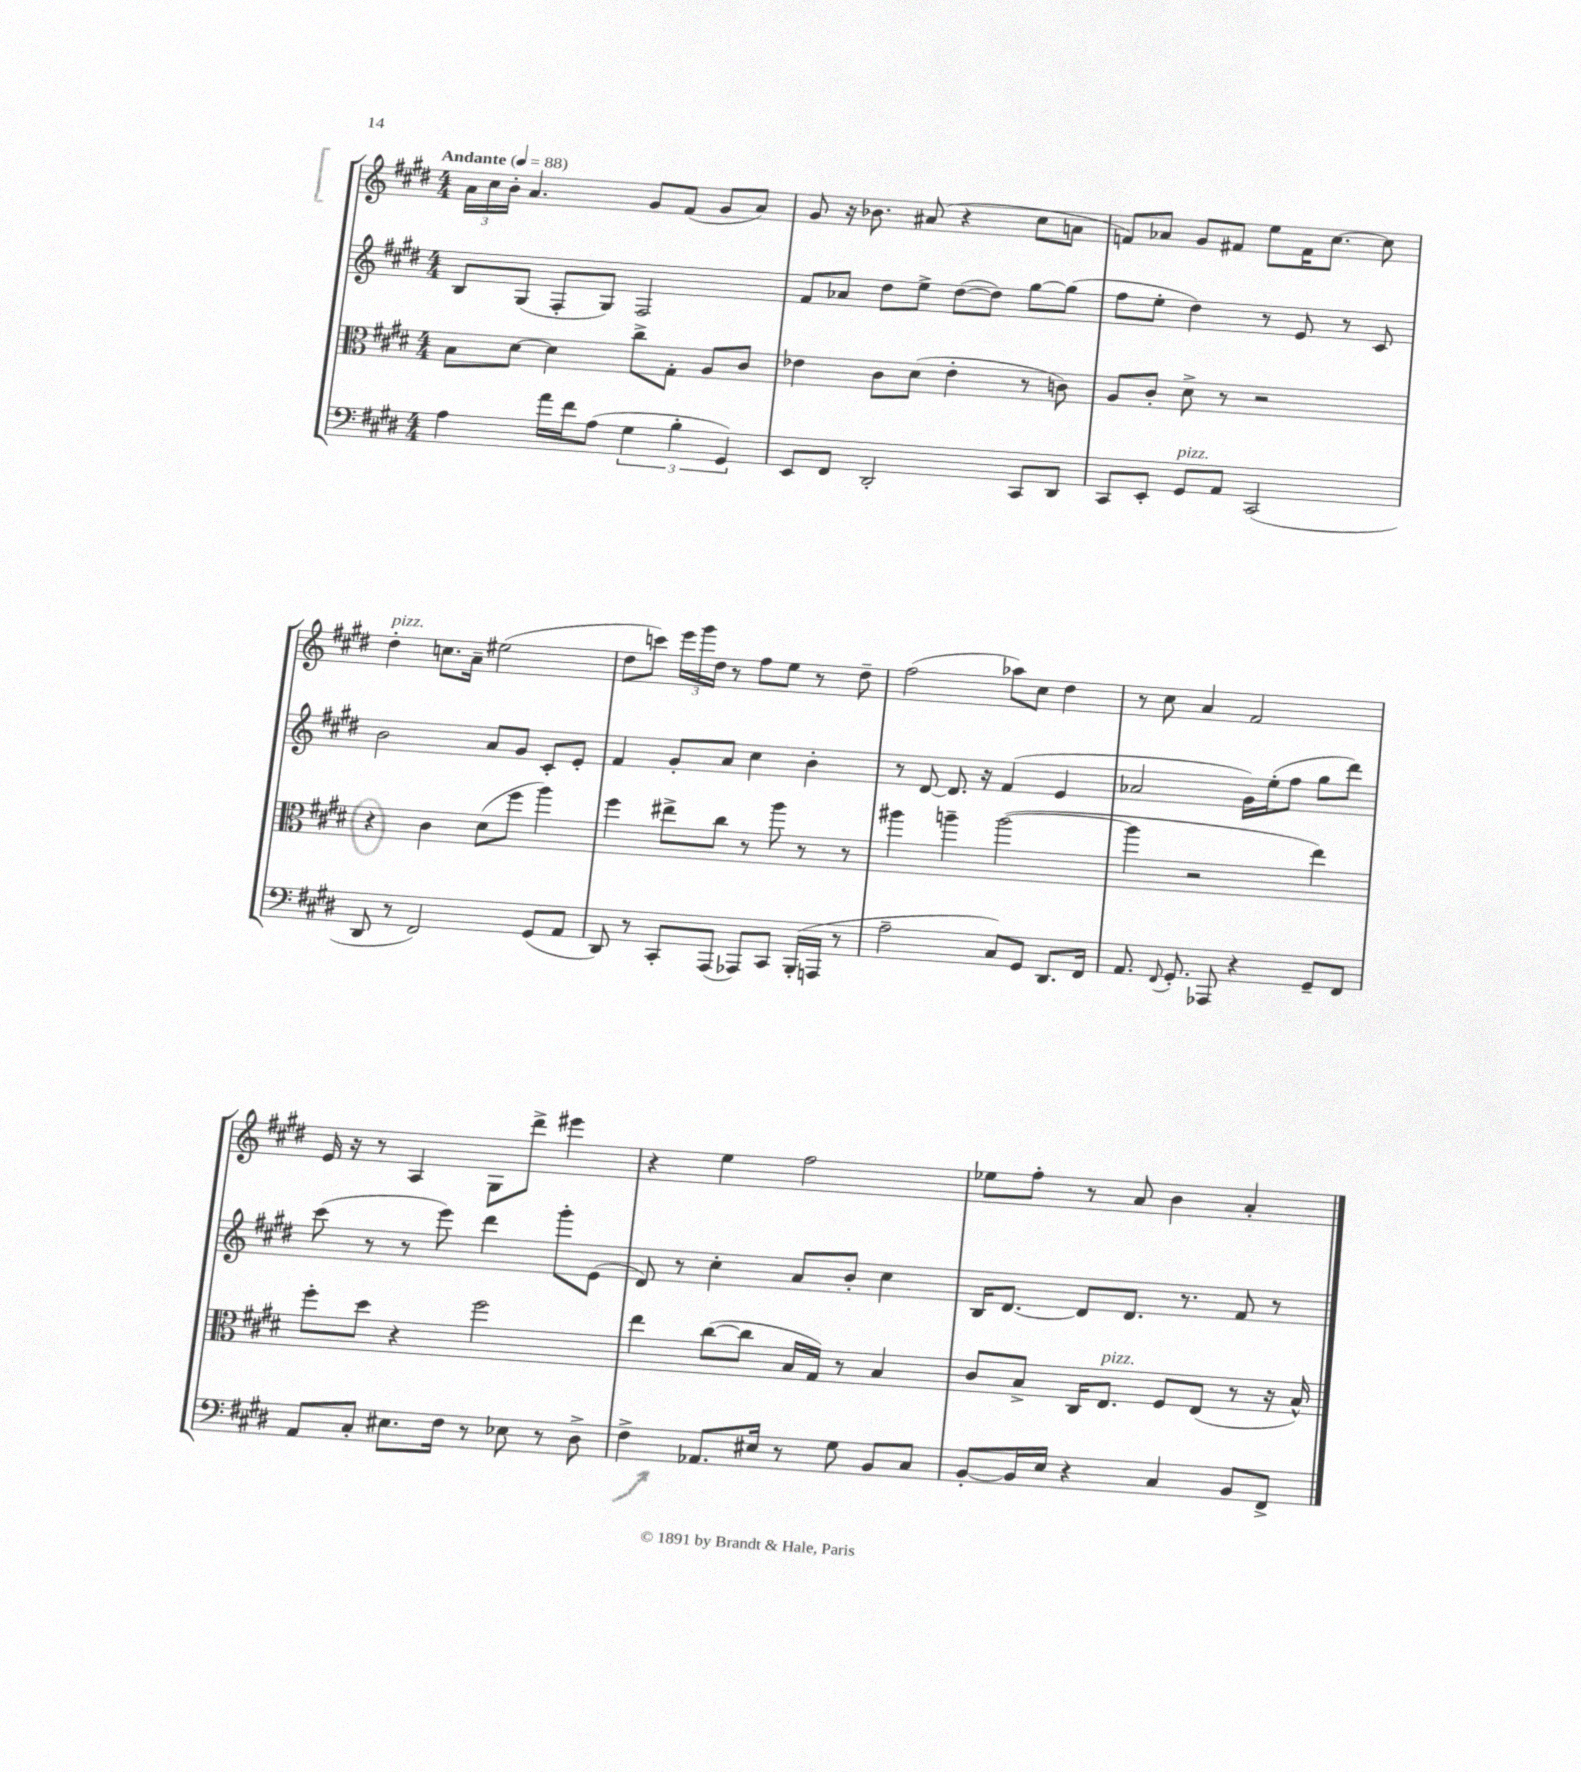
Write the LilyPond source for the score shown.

<<
\new StaffGroup <<
\new Staff = "s0" {
    \clef treble \key e \major \numericTimeSignature \time 4/4 \tempo "Andante" 4 = 88
    \autoBeamOff \tuplet 3/2 { a'16[ cis''16 b'16]-. } a'4. gis'8[ fis'8]( gis'8[ a'8]) |
    gis'8 r16 bes'8. ais'8( r4 cis''8[ a'8] |
    f'8[) aes'8] gis'8[ fis'8] e''8[ fis'16 cis''8.]~ cis''8 |
    dis''4-.^\markup { \italic "pizz." } c''8.[ a'16]-- eis''2( |
    dis''8[ c'''8]) \tuplet 3/2 { e'''16[ gis'''16 dis''16] } r8 fis''8[ e''8] r8 dis''8-- |
    fis''2( aes''8[) cis''8] dis''4 |
    r8 cis''8 a'4 fis'2 |
    e'16 r16 r8 a4 gis8[ dis'''8]-> eis'''4 |
    r4 e''4 fis''2 |
    ees''8[ fis''8]-. r8 a'8 b'4 a'4-. \bar "|." |
}
\new Staff = "s1" {
    \clef treble \key e \major \numericTimeSignature \time 4/4
    \autoBeamOff b8[ gis8]( fis8[-. gis8]) fis2 |
    fis'8[ aes'8] dis''8[ e''8]-> dis''8[~( dis''8]) gis''8[~ gis''8]( |
    fis''8[ e''8]-. dis''4) r8 e'8 r8 cis'8 |
    b'2 a'8[ gis'8] cis'8[-. e'8]-. |
    fis'4 gis'8[-. a'8] cis''4 b'4-. |
    r8 dis'8~ dis'8. r16 fis'4( e'4 |
    aes'2 gis'16[) e''16-.( fis''8] gis''8[ dis'''8]) |
    cis'''8( r8 r8 e'''8) dis'''4 gis'''8[-. e'8]( |
    dis'8) r8 cis''4-. a'8[ b'8]-. cis''4 |
    b16[ dis'8.]~ dis'8[ dis'8.] r8. fis'8 r8 \bar "|." |
}
\new Staff = "s2" {
    \clef alto \key e \major \numericTimeSignature \time 4/4
    \autoBeamOff b8[ dis'8]~ dis'4 cis''8[-> gis8]-. a8[ cis'8] |
    ees'4 cis'8[ dis'8]( ees'4-. r8 c'8) |
    a8[ cis'8]-. dis'8-> r8 r2 |
    r4 cis'4 dis'8[( fis''8] a''4) |
    fis''4 eis''8[-> cis''8] r8 a''8 r8 r8 |
    ais''4 a''4-- a''2~( |
    a''4 r2 e''4) |
    fis''8[-. dis''8] r4 fis''2 |
    e''4 cis''8[~( cis''8] b16[ gis16]) r8 b4 |
    cis'8[ b8]-> cis16[ e8.]^\markup { \italic "pizz." } fis8[ e8]( r8 r16 b16-^) \bar "|." |
}
\new Staff = "s3" {
    \clef bass \key e \major \numericTimeSignature \time 4/4
    \autoBeamOff a4 a'16[ fis'16 a8]( \tuplet 3/2 { gis4 b4-. gis,4) } |
    e,8[ fis,8] dis,2-. cis,8[ dis,8] |
    cis,8[ e,8]-. gis,8[^\markup { \italic "pizz." } a,8] cis,2( |
    dis,8 r8 fis,2) gis,8[( a,8] |
    dis,8) r8 cis,8[-. a,,8]( aes,,8[) cis,8] b,,16[-.( a,,16] r8 |
    a2-- cis8[) gis,8] dis,8.[ fis,16] |
    a,8. \appoggiatura { fis,8 } gis,8.-. aes,,8 r4 gis,8[-- fis,8] |
    a,8[ cis8]-. eis8.[ fis16] r8 ees8 r8 dis8-> |
    fis4-> aes,8.[ eis16] r8 gis8 b,8[ cis8] |
    b,8[~-. b,16 e16] r4 cis4 b,8[ fis,8]-> \bar "|." |
}
>>
>>
\layout { \context { \Score \remove "Bar_number_engraver" } }
